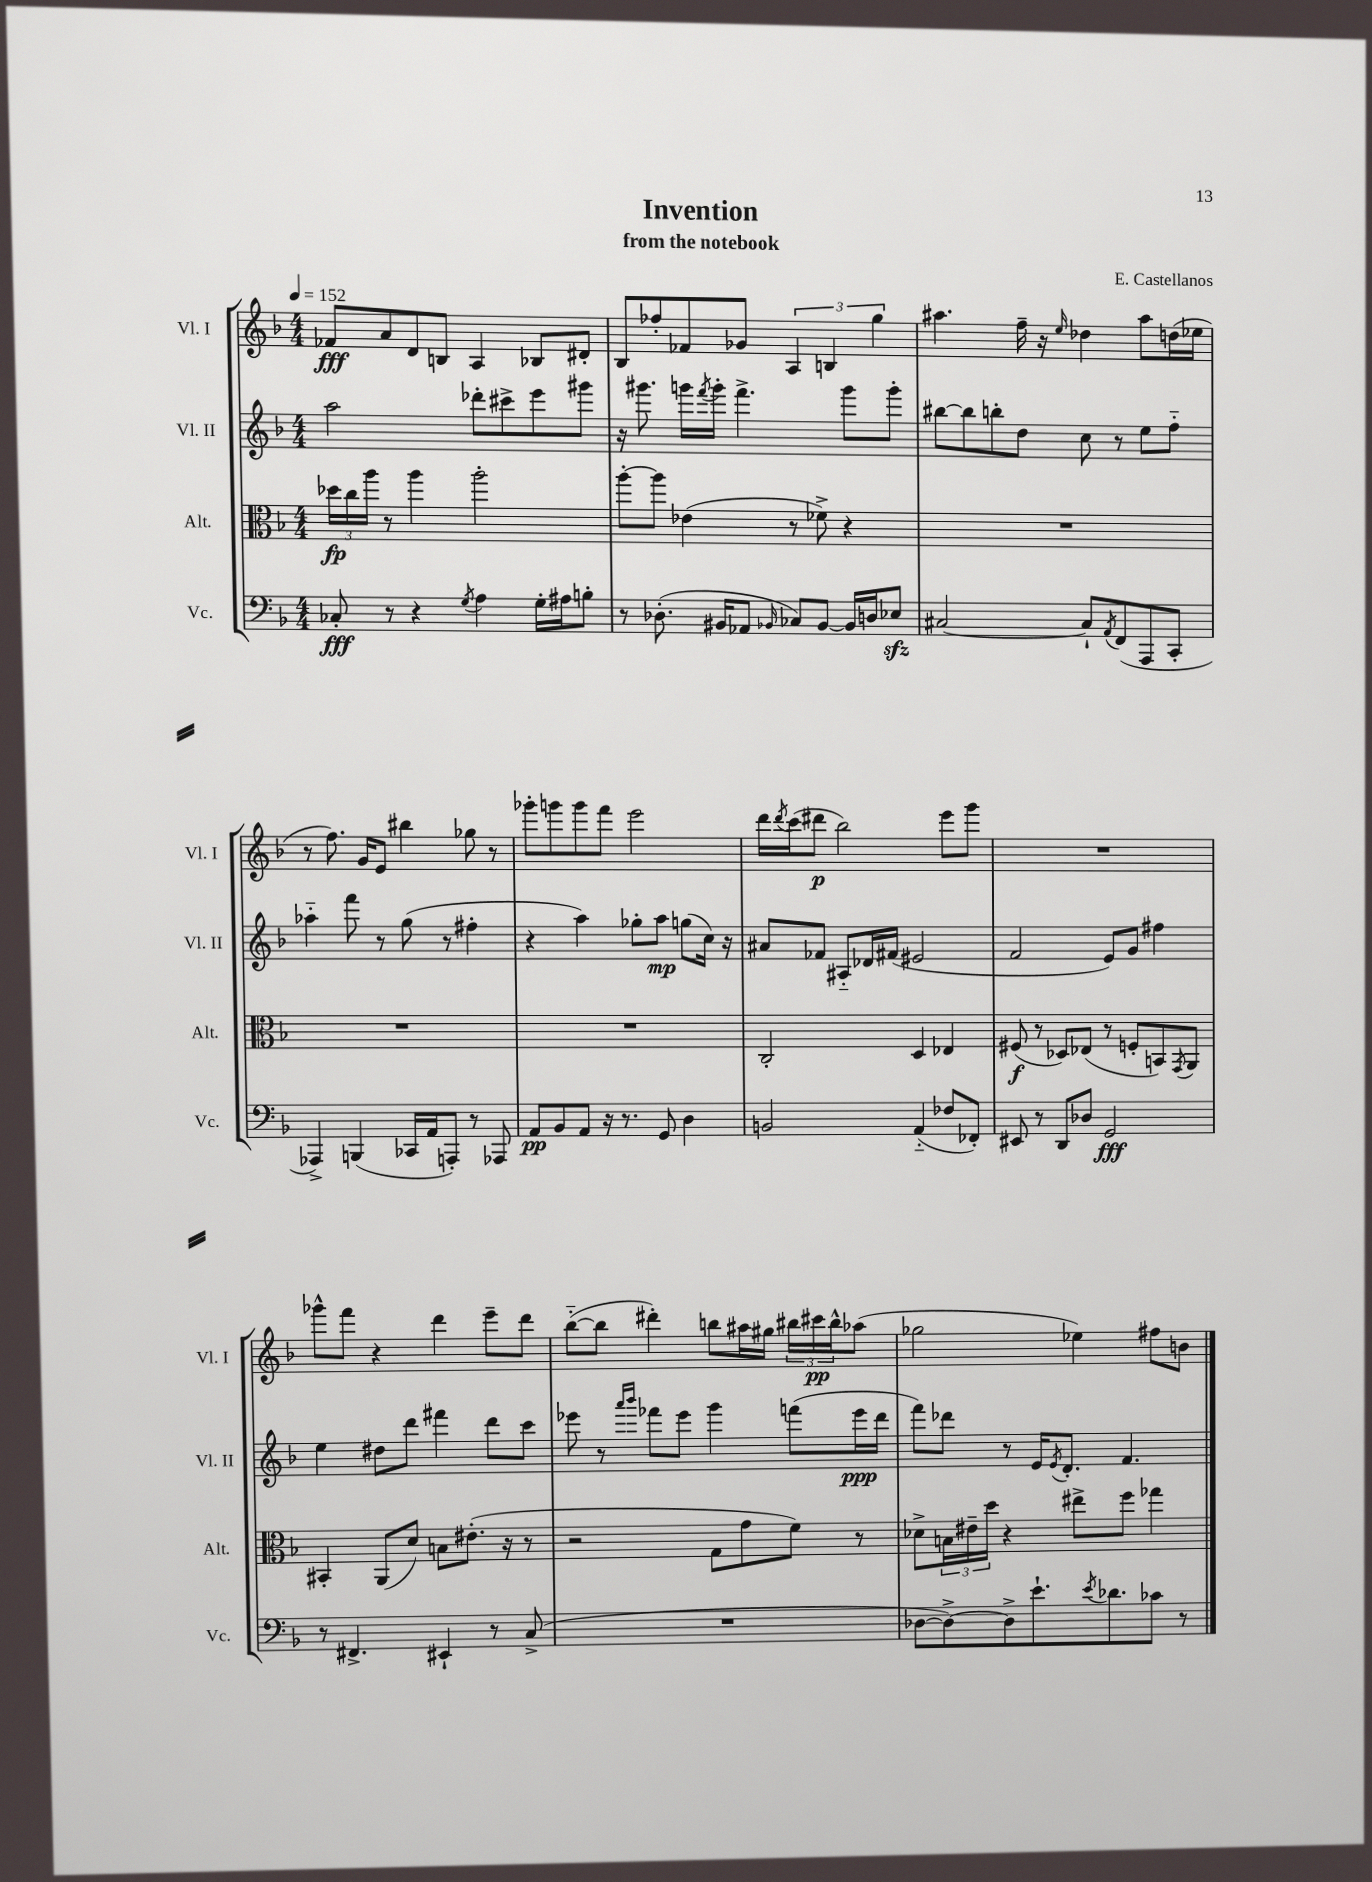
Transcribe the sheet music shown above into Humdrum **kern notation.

**kern	**dynam	**kern	**dynam	**kern	**dynam	**kern	**dynam
*part4	*part4	*part3	*part3	*part2	*part2	*part1	*part1
*staff4	*staff4	*staff3	*staff3	*staff2	*staff2	*staff1	*staff1
*I"Vc.	*	*I"Alt.	*	*I"Vl. II	*	*I"Vl. I	*
*I'Vc.	*	*I'Alt.	*	*I'Vl. II	*	*I'Vl. I	*
*clefF4	*	*clefC3	*	*clefG2	*	*clefG2	*
*k[b-]	*	*k[b-]	*	*k[b-]	*	*k[b-]	*
*M4/4	*	*M4/4	*	*M4/4	*	*M4/4	*
*MM152	*	*MM152	*	*MM152	*	*MM152	*
=1	=1	=1	=1	=1	=1	=1	=1
8C-X'/	fff	24dd-X\LL	fp	2aa\	.	8f-X/L	fff
.	.	24cc\	.	.	.	.	.
.	.	24aa\JJ	.	.	.	.	.
8r	.	8r	.	.	.	8a/	.
4r	.	4aa\	.	.	.	8d/	.
.	.	.	.	.	.	8Bn/J	.
8qG/	.	.	.	.	.	.	.
4A\	.	2aa'\	.	8ddd-X'\L	.	4A/	.
.	.	.	.	8ccc#X^\	.	.	.
16G'\LL	.	.	.	8eee\	.	8B-X/L	.
16A#X\J	.	.	.	.	.	.	.
8Bn'\J	.	.	.	8ggg#X\J	.	8d#X'/J	.
=2	=2	=2	=2	=2	=2	=2	=2
8r	.	[8aa'\L	.	16r	.	8B-/L	.
.	.	.	.	8.ggg#X\	.	.	.
(8.D-X'\	.	8aa\J]	.	.	.	8ff-X'/	.
.	.	(4e-X\	.	16gggn\LL	.	8f-X/	.
.	.	.	.	8qfff/	.	.	.
16BB#X/KL	.	.	.	16ggg'\JJ	.	.	.
8AA-X/J	.	.	.	4.fff^\	.	8g-X/J	.
16qqBB-X/	.	.	.	.	.	.	.
8C-X/L)	.	8r	.	.	.	6A/	.
[8BB-/J	.	8f-X^\)	.	.	.	.	.
.	.	.	.	.	.	6Bn/	.
16BB-/LL]	.	4r	.	8ggg\L	.	.	.
16Dn/J	.	.	.	.	.	.	.
.	.	.	.	.	.	6gg\	.
8E-Xzz/J	.	.	.	8ggg'\J	.	.	.
=3	=3	=3	=3	=3	=3	=3	=3
[2C#X/	.	1r	.	[8bb#X\L	.	4.aa#X\	.
.	.	.	.	8bb#\]	.	.	.
.	.	.	.	8bbn'\	.	.	.
.	.	.	.	8dd\J	.	16ff~\	.
.	.	.	.	.	.	16r	.
.	.	.	.	.	.	16qqee/	.
8C#`/L]	.	.	.	8cc\	.	4dd-X\	.
8qAA/	.	.	.	.	.	.	.
(8FF/	.	.	.	8r	.	.	.
8AAA/	.	.	.	8ee\L	.	8aa#\L	.
8CC'/J	.	.	.	8ff\J	.	(16ddn\L	.
.	.	.	.	.	.	16ee-X\JJ	.
!!LO:LB:g=z
=4	=4	=4	=4	=4	=4	=4	=4
4AAA-X^/)	.	1r	.	4aa-X\	.	8r	.
.	.	.	.	.	.	8.ff\)	.
(4BBBn/	.	.	.	8fff\	.	.	.
.	.	.	.	.	.	16g/KL	.
.	.	.	.	8r	.	8e/J	.
16CC-X/LL	.	.	.	(8gg\	.	4bb#X\	.
16AA/J	.	.	.	.	.	.	.
8AAAn'/J)	.	.	.	8r	.	.	.
8r	.	.	.	4ff#X'\	.	8gg-X\	.
8AAA-X/	.	.	.	.	.	8r	.
=5	=5	=5	=5	=5	=5	=5	=5
8AA/L	pp	1r	.	4r	.	8ggg-X'\L	.
8BB-/	.	.	.	.	.	8gggn\	.
8AA/J	.	.	.	4aa\)	.	8ggg\	.
16r	.	.	.	.	.	8fff\J	.
8.r	.	.	.	.	.	.	.
.	.	.	.	8gg-X'\L	.	2eee\	.
8GG/	.	.	.	8aa\J	mp	.	.
4D\	.	.	.	(8ggn\L	.	.	.
.	.	.	.	16cc\Jk)	.	.	.
.	.	.	.	16r	.	.	.
=6	=6	=6	=6	=6	=6	=6	=6
2BBn/	.	2C'/	.	8a#X/L	.	16ddd\LL	.
.	.	.	.	.	.	8qddd/	.
.	.	.	.	.	.	(16ccc\J	.
.	.	.	.	8f-X/J	.	8ddd#X\J	p
.	.	.	.	8A#X/L	.	2bb-\)	.
.	.	.	.	16d-X/L	.	.	.
.	.	.	.	(16f#X/JJ	.	.	.
(4AA/	.	4D/	.	2e#X/	.	.	.
8F-X/L	.	4E-X/	.	.	.	8eee\L	.
8FF-X'/J)	.	.	.	.	.	8ggg\J	.
=7	=7	=7	=7	=7	=7	=7	=7
8EE#X/	.	(8F#X/	f	2f/	.	1r	.
8r	.	8r	.	.	.	.	.
8DD/L	.	8D-X/L)	.	.	.	.	.
8D-X/J	.	(8E-X/J	.	.	.	.	.
2GG/	fff	8r	.	8e/L)	.	.	.
.	.	8Fn'/L	.	8g/J	.	.	.
.	.	8BBn/)	.	4ff#X\	.	.	.
.	.	8qGG/	.	.	.	.	.
.	.	8AA/J	.	.	.	.	.
!!LO:LB:g=z
=8	=8	=8	=8	=8	=8	=8	=8
8r	.	4BB#X'/	.	4ee\	.	8ggg-X^^\L	.
4.FF#X^/	.	.	.	.	.	8fff\J	.
.	.	(8AA/L	.	8dd#X\L	.	4r	.
.	.	8d/J)	.	8ddd\J	.	.	.
4EE#X`/	.	8Bn\L	.	4fff#X\	.	4ddd\	.
.	.	(8.e#X'\J	.	.	.	.	.
8r	.	.	.	8ddd\L	.	8eee~\L	.
.	.	16r	.	.	.	.	.
(8C^/	.	8r	.	8ccc\J	.	8ddd\J	.
=9	=9	=9	=9	=9	=9	=9	=9
1r	.	2r	.	8eee-X\	.	([8bb-\L	.
.	.	.	.	8r	.	8bb-\J]	.
.	.	.	.	16qqaaa/LL	.	.	.
.	.	.	.	16qqbbb-/JJ	.	.	.
.	.	.	.	8fff-X\L	.	4ddd#X'\)	.
.	.	.	.	8eee-\J	.	.	.
.	.	8G\L	.	4ggg\	.	8bbn\L	.
.	.	8g\	.	.	.	16aa#X\L	.
.	.	.	.	.	.	16gg#X\JJ	.
.	.	8f\J)	.	(8fffn\L	.	24bb#X\LL	.
.	.	.	.	.	.	24ccc#X\	pp
.	.	.	.	.	.	24bb#^^\J	.
.	.	8r	.	16eee-\L	ppp	(8aa-X\J	.
.	.	.	.	16ddd\JJ	.	.	.
=10	=10	=10	=10	=10	=10	=10	=10
[8D-X\L	.	8d-X^\L	.	8fff\L)	.	2gg-X\	.
8D-^\_)	.	24Bn\L	.	8ddd-X\J	.	.	.
.	.	24e#X~\	.	.	.	.	.
.	.	24dd\JJ	.	.	.	.	.
8D-^\]	.	4r	.	8r	.	.	.
8.e`\	.	.	.	16e/KL	.	.	.
.	.	.	.	8qe/	.	.	.
.	.	.	.	8.d'/J	.	.	.
.	.	8ee#X^\L	.	.	.	4ee-X\)	.
8qe/	.	.	.	.	.	.	.
8.d-X\	.	.	.	.	.	.	.
.	.	8ff\J	.	4.f/	.	.	.
8c-X\J	.	4gg-X\	.	.	.	8ff#X\L	.
8r	.	.	.	.	.	8bn\J	.
==	==	==	==	==	==	==	==
*-	*-	*-	*-	*-	*-	*-	*-
